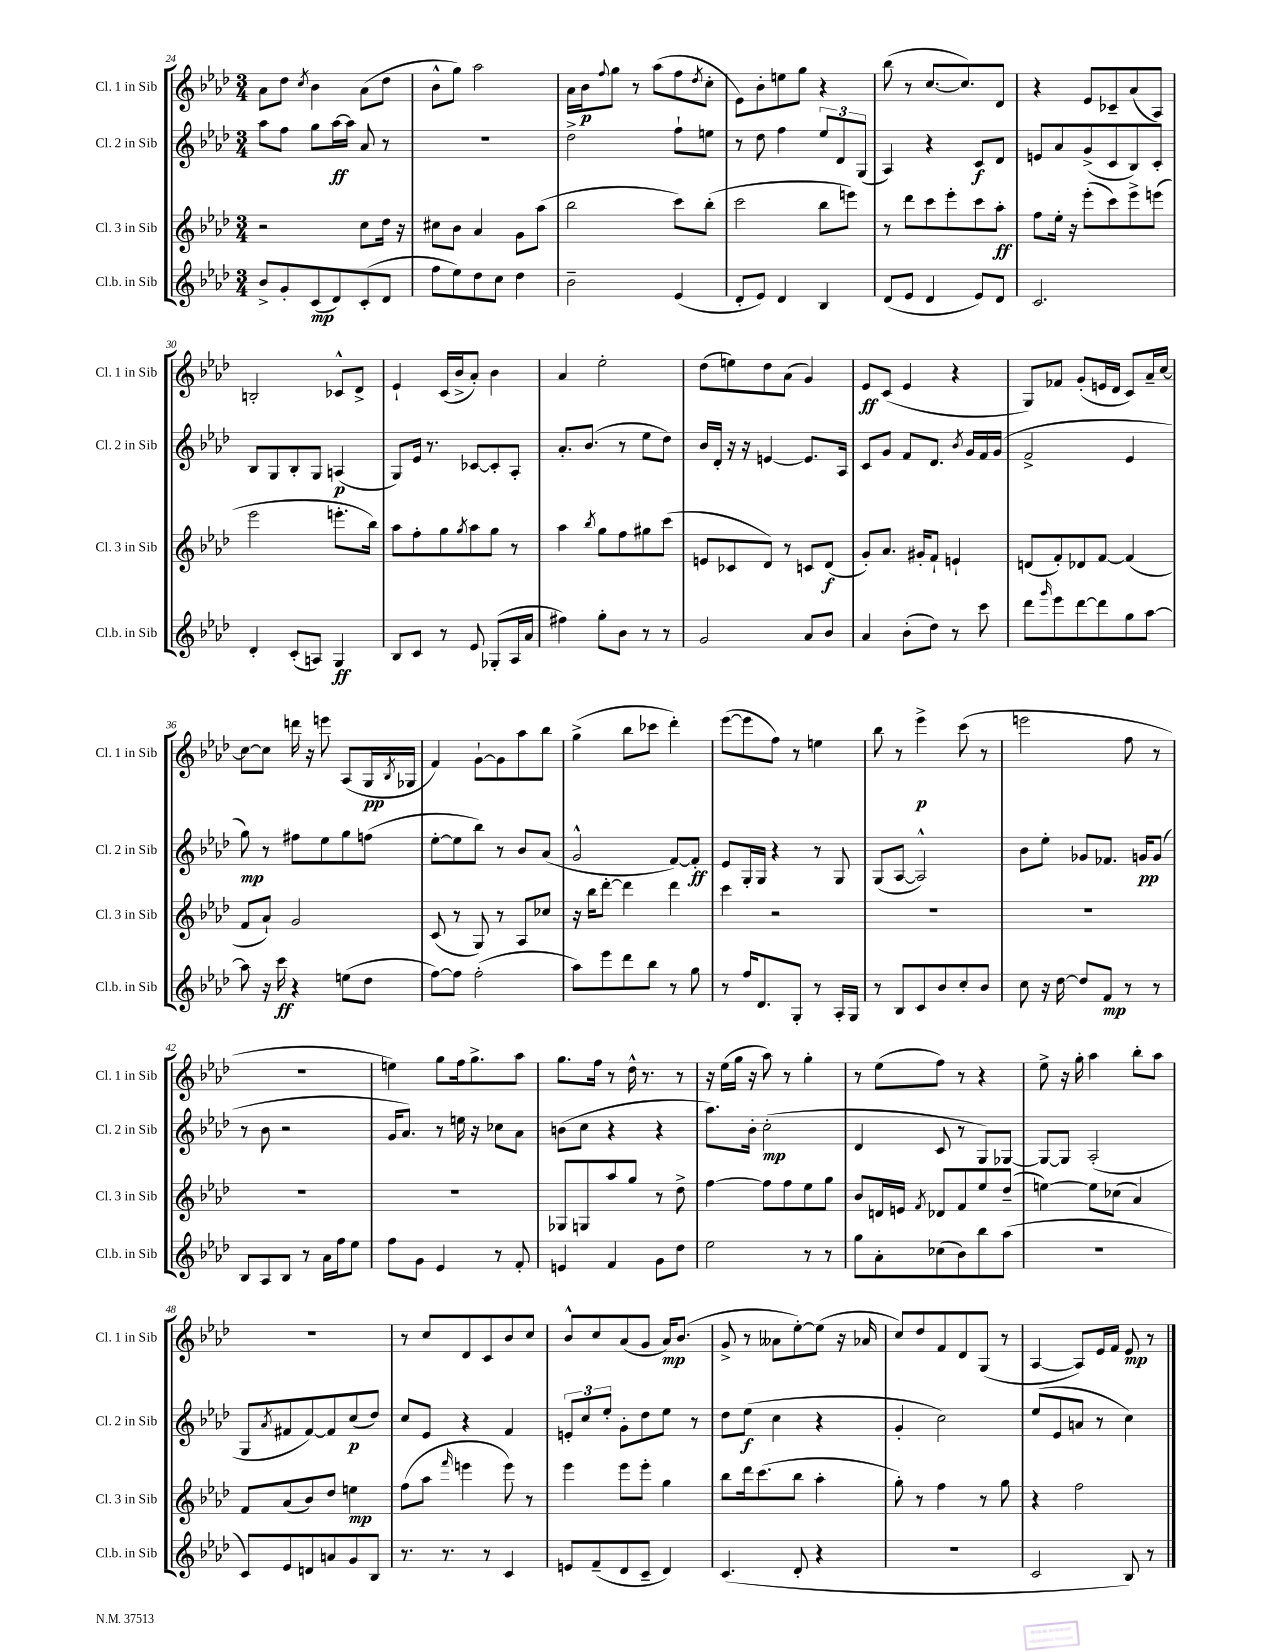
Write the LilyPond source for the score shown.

<<
\new StaffGroup <<
\new Staff = "s0" \with { instrumentName = "Cl. 1 in Sib" shortInstrumentName = "Cl. 1 in Sib" } {
    \clef treble \key aes \major \numericTimeSignature \time 3/4
    aes'8 des''8 \acciaccatura { c''8 } bes'4 aes'8( des''8 |
    bes'8-^ g''8) aes''2 |
    aes'16 bes'16\p \appoggiatura { f''8 } g''8 r8 aes''8( f''8 \acciaccatura { des''8 } c''8-. |
    ees'8) bes'8-. e''8 g''8 r4 |
    bes''8( r8 c''8.~ c''8.) des'8 |
    r4 ees'8 ces'8-- aes'8( aes8) |
    b2-. ces'8-^ des'8-> |
    ees'4-! c'16( bes'16-> aes'8-.) bes'4 |
    aes'4 ees''2-. |
    des''8( e''8) des''8 aes'8( g'4) |
    ees'8\ff c'8( ees'4 r4 |
    g8) fes'8 g'8-.( e'16 des'16 c'8) aes'16-- c''16~ |
    c''8~ c''8 d'''16 r16 e'''8 aes8( g16\pp \acciaccatura { bes8 } ges16 |
    f'4) g'8~-! g'8 aes''8 bes''8 |
    g''4->( bes''8 ces'''8 des'''4-.) |
    ees'''8~( ees'''8 f''8) r8 e''4 |
    bes''8 r8 ees'''4->\p c'''8( r8 |
    e'''2 f''8 r8 |
    R2. |
    e''4) g''8 f''16 g''8.-> aes''8 |
    g''8. f''16 r8 des''16-^ r8. r8 |
    r16 ees''16( g''16 r16 aes''8) r8 g''4-. |
    r8 ees''8( f''8) r8 r4 |
    ees''8-> r16 g''16-. aes''4 bes''8-. aes''8 |
    R2. |
    r8 c''8 des'8 c'8 bes'8 c''8 |
    bes'8-^ c''8 aes'8( g'8 aes'16\mp) bes'8.( |
    g'8-> r8 aeses'8 ees''8~-.) ees''8( r16 aes'16 |
    c''8) des''8 f'8 des'8 g8( r8 |
    aes4~ aes8) ees'16 f'16 ees'8\mp r8 \bar "|." |
}
\new Staff = "s1" \with { instrumentName = "Cl. 2 in Sib" shortInstrumentName = "Cl. 2 in Sib" } {
    \clef treble \key aes \major \numericTimeSignature \time 3/4
    aes''8 f''8 g''8 aes''16~\ff aes''16 aes'8 r8 |
    R2. |
    des''2-> f''8-! e''8 |
    r8 des''8 f''4 \tuplet 3/2 { ees''8 des'8 g8( } |
    aes4) r4 c'8\f des'8 |
    e'8 aes'8 g'8->( c'8 bes8) c'8-. |
    bes8 g8 bes8-. g8 a4\p( |
    g8) ees'16 r8. ces'8~ ces'8-. aes8-. |
    aes'8.-. bes'8.( r8 ees''8 des''8) |
    bes'16 des'16-. r16 r16 e'4~ e'8. aes16 |
    c'8 g'8 f'8 des'8. \acciaccatura { bes'8 } g'16 f'16 g'16( |
    f'2-> ees'4 |
    g''8\mp) r8 fis''8 ees''8 g''8 f''8( |
    ees''8~-. ees''8 bes''8) r8 bes'8 aes'8( |
    g'2-^ f'8~) f'8-.\ff |
    ees'8 g16-. g16 r4 r8 g8 |
    g8( aes8~ aes2-^) |
    bes'8 ees''8-. ges'8 fes'8. g'16\pp g'8( |
    r8 bes'8 r2 |
    g'16 aes'8.) r8 e''16 r16 ces''8 aes'8 |
    b'8( c''8 r4 r4 |
    aes''8.) bes'16-. c''2-.\mp( |
    des'4 c'8 r8 g8) ges8~ |
    ges8~ ges8 aes2-.( |
    g8 \acciaccatura { aes'8 } fis'8 fis'8~) fis'8 c''8\p( des''8) |
    c''8 ees'8 r4 f'4 |
    \tuplet 3/2 { e'8-. c''8 ees''8-. } g'8-. des''8 ees''8 r8 |
    des''8 ees''8\f( c''4 r4 |
    g'4-. c''2) |
    ees''8( ees'8 a'8 r8 c''4) \bar "|." |
}
\new Staff = "s2" \with { instrumentName = "Cl. 3 in Sib" shortInstrumentName = "Cl. 3 in Sib" } {
    \clef treble \key aes \major \numericTimeSignature \time 3/4
    r2 c''8 des''16 r16 |
    cis''8 bes'8 aes'4 g'8 aes''8( |
    bes''2 c'''8) bes''8-.( |
    c'''2 bes''8 e'''8) |
    r8 des'''8 c'''8 ees'''8-. c'''8 aes''8-.\ff |
    f''8 ees''16-. r16 ees'''8-.( c'''8) ees'''8-> e'''8( |
    ees'''2 e'''8.-. bes''16) |
    aes''8 f''8-. g''8 \acciaccatura { g''8 } aes''8 g''8 r8 |
    aes''4 \acciaccatura { bes''8 } g''8 f''8 gis''8 c'''8( |
    e'8 ces'8 des'8) r8 c'8 des'8\f( |
    g'8-.) aes'8. gis'16-. f'8-! e'4-! |
    d'8( f'8-.) des'8 f'8~ f'4( |
    f'8 aes'8-!) g'2 |
    c'8( r8 g8) r8 aes8 ces''8 |
    r16 bes''16 des'''8~-. des'''4 des'''4 |
    c'''4 r2 |
    R2. |
    R2. |
    R2. |
    R2. |
    ges8 g8 aes''8 g''8 r8 des''8-> |
    f''4~ f''8 f''8 ees''8 g''8 |
    bes'8 d'16 e'16 \acciaccatura { f'8 } des'8 f'8 ees''8 des''8--( |
    e''4~) e''8 ces''8( aes'4) |
    f'8 aes'8( bes'8) des''8 e''4\mp |
    f''8( aes''8 \grace { f'''16 } e'''4 e'''8) r8 |
    ees'''4 ees'''8 ees'''8-. g''4 |
    bes''8 des'''16 c'''8.( bes''8 aes''4-. |
    g''8-.) r8 f''4 r8 g''8 |
    r4 f''2 \bar "|." |
}
\new Staff = "s3" \with { instrumentName = "Cl.b. in Sib" shortInstrumentName = "Cl.b. in Sib" } {
    \clef treble \key aes \major \numericTimeSignature \time 3/4
    bes'8-> g'8-. c'8\mp( des'8) c'8-.( des'8 |
    f''8 ees''8) des''8 c''8 des''4 |
    bes'2-- ees'4( |
    des'8-. ees'8) des'4 bes4 |
    des'8( ees'8 des'4 ees'8) des'8 |
    c'2. |
    des'4-. c'8-.( a8) g4\ff |
    bes8 c'8 r8 ees'8 ges8-.( aes16 aes'16 |
    fis''4) g''8-. bes'8 r8 r8 |
    g'2 aes'8 bes'8 |
    aes'4 bes'8-.( des''8) r8 c'''8 |
    des'''8 \grace { g'''16 } ees'''8 des'''8~ des'''8 g''8 aes''8~ |
    aes''8 r16 c'''16\ff r4 e''8( des''8 |
    f''8~) f''8 f''2-.( |
    aes''8) ees'''8 des'''8 bes''8 r8 g''8 |
    r8 f''16 des'8. g8-. r8 aes16-. g16 |
    r8 bes8 c'8 bes'8 c''8-. bes'8 |
    c''8 r16 des''16~ des''8 f'8\mp r8 r8 |
    bes8 aes8 bes8 r8 aes'16 f''16 ees''8 |
    f''8 g'8 ees'4 r8 f'8-. |
    e'4 f'4 g'8 des''8 |
    ees''2 r8 r8 |
    g''8 aes'8-. ces''8( bes'8) bes''8 aes''8( |
    R2. |
    c'8) ees'8 d'8 a'8 g'8 bes8 |
    r8. r8. r8 c'4 |
    e'8 f'8--( des'8 c'8-- des'4) |
    c'4.( des'8-. r4 |
    R2. |
    c'2 bes8) r8 \bar "|." |
}
>>
>>
\layout { \context { \Score currentBarNumber = #24 } }
